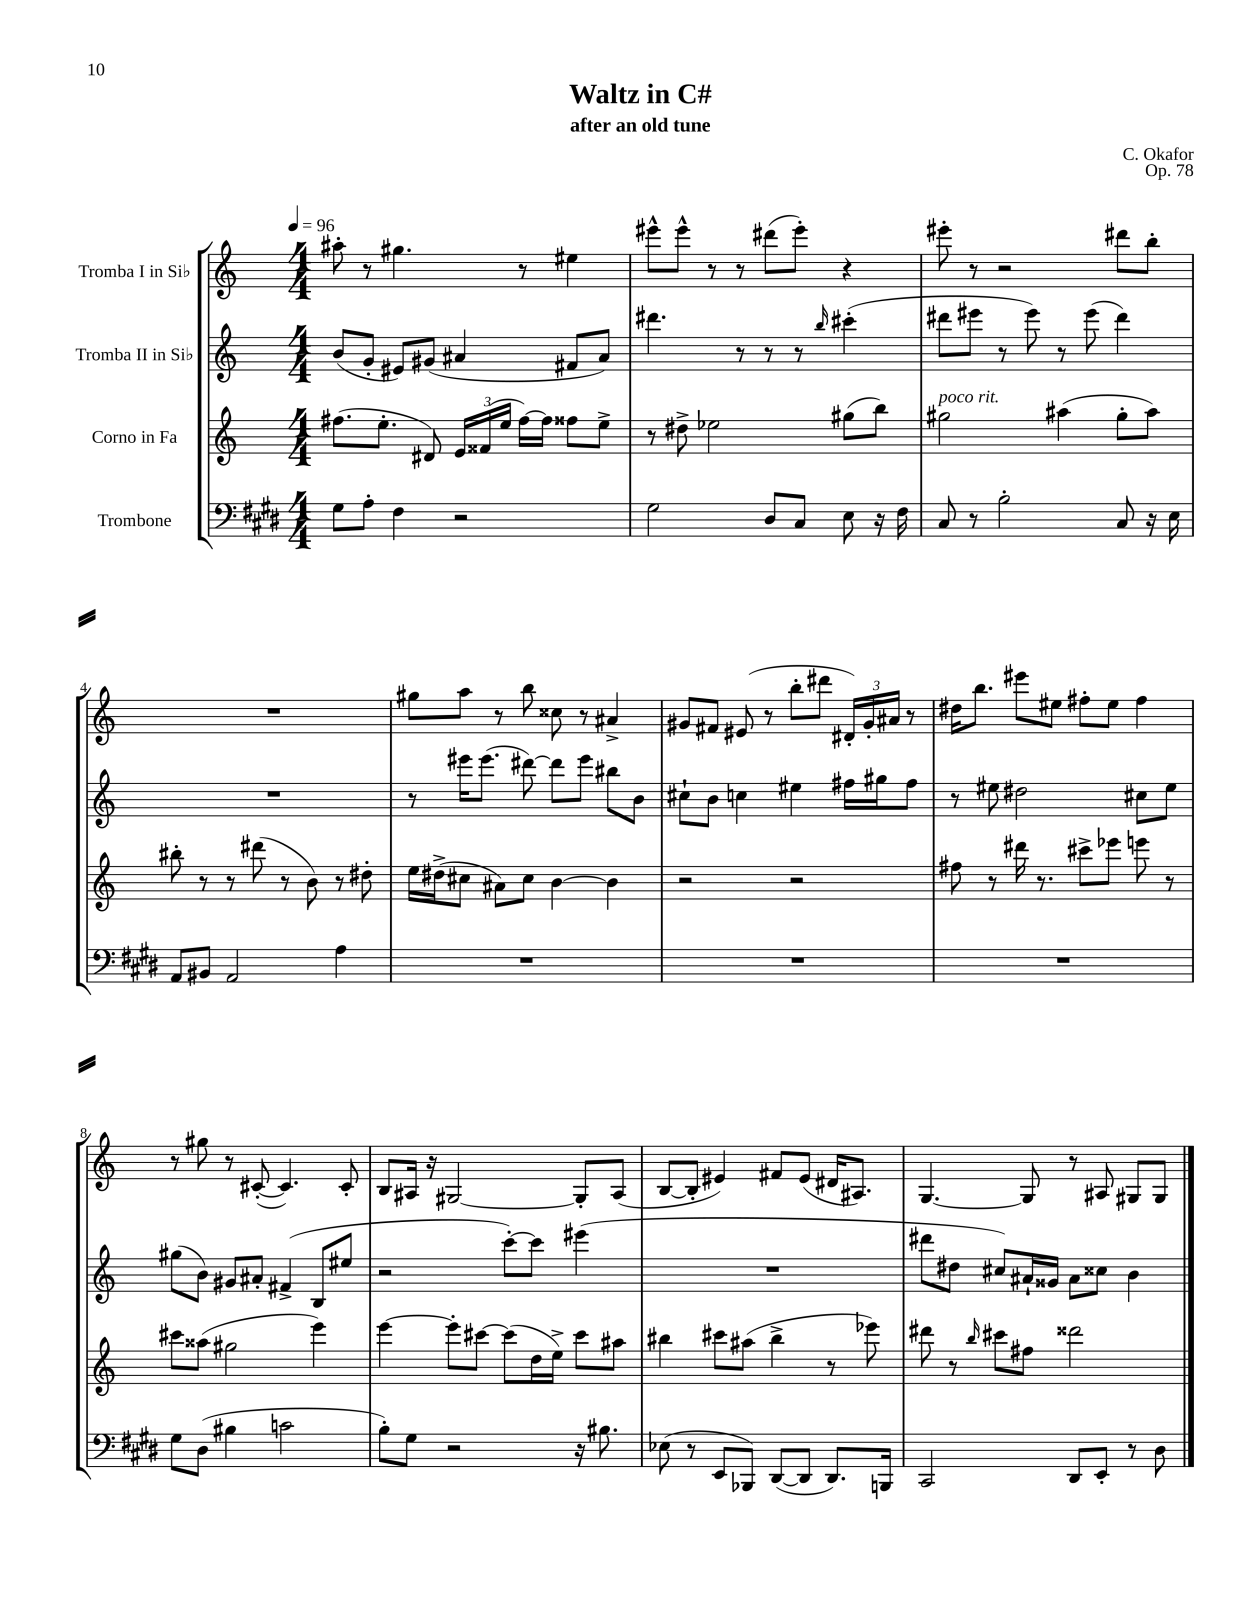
\header { title = "Waltz in C#" composer = "C. Okafor" subtitle = "after an old tune" opus = "Op. 78" }
<<
\new StaffGroup <<
\new Staff = "s0" \with { instrumentName = "Tromba I in Sib" } {
    \clef treble \key c \major \numericTimeSignature \time 4/4 \tempo 4 = 96
    \autoBeamOff ais''8-. r8 gis''4. r8 eis''4 |
    eis'''8[-^ eis'''8]-^ r8 r8 dis'''8[( eis'''8]-.) r4 |
    eis'''8-. r8 r2 dis'''8[ b''8]-. |
    R1 |
    gis''8[ a''8] r8 b''8 cisis''8 r8 ais'4-> |
    gis'8[ fis'8] eis'8( r8 b''8[-. dis'''8] \tuplet 3/2 { dis'16[-.) gis'16-. ais'16] } r8 |
    dis''16[ b''8.] eis'''8[ eis''8] fis''8[-. eis''8] fis''4 |
    r8 gis''8 r8 cis'8~-.( cis'4.) cis'8-. |
    b8[ ais16] r16 gis2~ gis8[-. ais8]( |
    b8[~ b8]-. eis'4) fis'8[ eis'8]( dis'16[ ais8.]) |
    g4.~ g8 r8 ais8 gis8[ gis8] \bar "|." |
}
\new Staff = "s1" \with { instrumentName = "Tromba II in Sib" } {
    \clef treble \key c \major \numericTimeSignature \time 4/4
    \autoBeamOff b'8[( g'8]-. eis'8[) gis'8]( ais'4 fis'8[ ais'8]) |
    dis'''4. r8 r8 r8 \grace { b''16 } cis'''4-.( |
    dis'''8[ eis'''8] r8 eis'''8) r8 eis'''8( dis'''4) |
    R1 |
    r8 eis'''16[ eis'''8.]( dis'''8~) dis'''8[ eis'''8] bis''8[ b'8] |
    cis''8[-! b'8] c''4 eis''4 fis''16[ gis''16 fis''8] |
    r8 eis''8 dis''2 cis''8[ eis''8] |
    gis''8[( b'8]) gis'8[ ais'8]-. fis'4->( b8[ eis''8] |
    r2 c'''8[~-.) c'''8] eis'''4( |
    R1 |
    dis'''8[ dis''8] cis''8[) ais'16-! gisis'16] ais'8[ cisis''8] b'4 \bar "|." |
}
\new Staff = "s2" \with { instrumentName = "Corno in Fa" } {
    \clef treble \key c \major \numericTimeSignature \time 4/4
    \autoBeamOff fis''8.[( e''8.]-. dis'8) \tuplet 3/2 { e'16[ fisis'16( e''16] } fis''16[~) fis''16] fisis''8[ e''8]-> |
    r8 dis''8-> ees''2 gis''8[( b''8]) |
    gis''2^\markup { \italic "poco rit." } ais''4( gis''8[-. ais''8]) |
    bis''8-. r8 r8 dis'''8( r8 b'8) r8 dis''8-. |
    e''16[ dis''16->( cis''8] ais'8[) cis''8] b'4~ b'4 |
    r2 r2 |
    fis''8 r8 dis'''16 r8. cis'''8[-> ees'''8] e'''8 r8 |
    cis'''8[ aisis''8]( gis''2 e'''4) |
    e'''4~ e'''8[-. cis'''8]~ cis'''8[( d''16 e''16]->) cis'''8[ ais''8] |
    bis''4 cis'''8[ ais''8]( bis''4-> r8 ees'''8) |
    dis'''8 r8 \grace { b''16 } cis'''8[ fis''8] disis'''2 \bar "|." |
}
\new Staff = "s3" \with { instrumentName = "Trombone" } {
    \clef bass \key e \major \numericTimeSignature \time 4/4
    \autoBeamOff gis8[ a8]-. fis4 r2 |
    gis2 dis8[ cis8] e8 r16 fis16 |
    cis8 r8 b2-. cis8 r16 e16 |
    a,8[ bis,8] a,2 a4 |
    R1 |
    R1 |
    R1 |
    gis8[ dis8]( bis4 c'2 |
    b8[-.) gis8] r2 r16 bis8. |
    ees8( r8 e,8[ bes,,8]) dis,8[~( dis,8] dis,8.[) b,,16] |
    cis,2 dis,8[ e,8]-. r8 dis8 \bar "|." |
}
>>
>>
